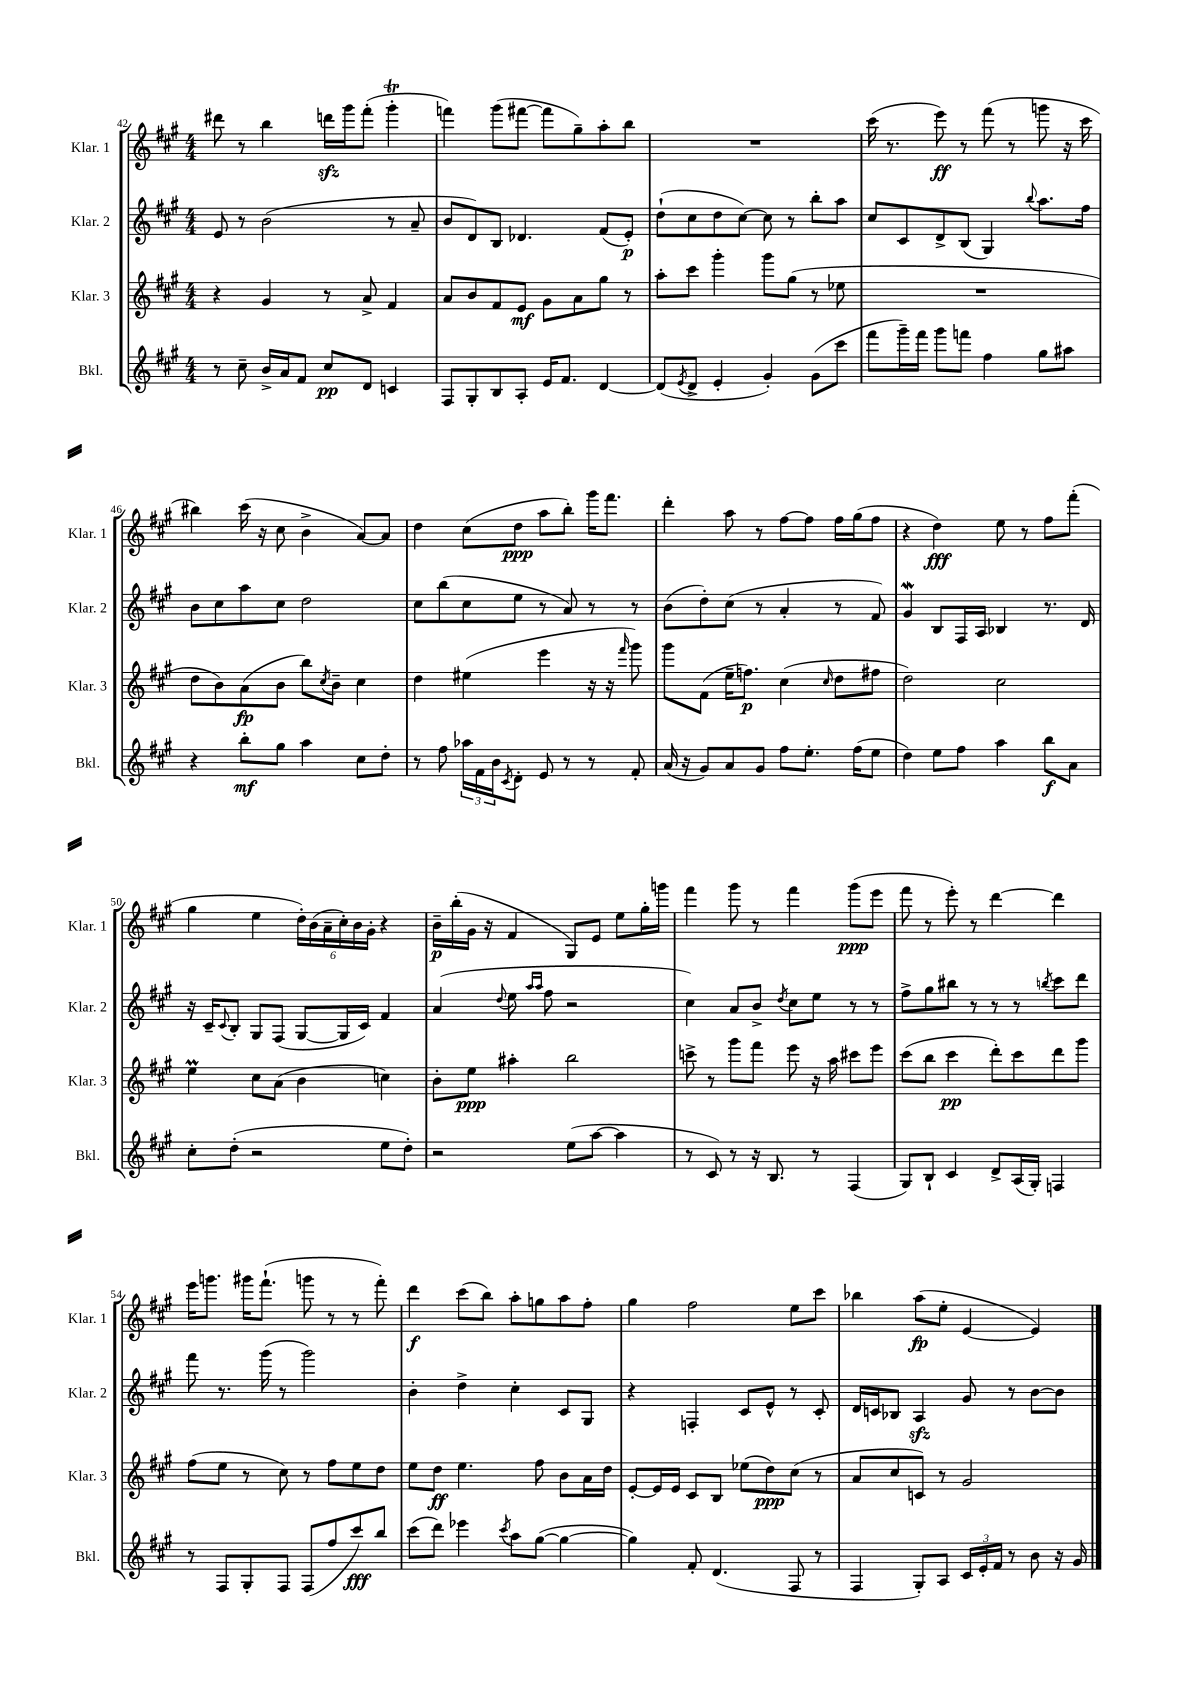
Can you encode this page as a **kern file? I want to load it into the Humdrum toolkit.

**kern	**kern	**kern	**kern
*staff4	*staff3	*staff2	*staff1
*clefG2	*clefG2	*clefG2	*clefG2
*k[f#c#g#]	*k[f#c#g#]	*k[f#c#g#]	*k[f#c#g#]
*M4/4	*M4/4	*M4/4	*M4/4
8r	4r	8e/	8ddd#\
8cc#~\	.	8r	8r
16b^/LL	4g#/	(2b\	4bb\
16a/J	.	.	.
8f#/J	.	.	.
8cc#/L	8r	.	16ddd\LL
.	.	.	16ggg#\J
8d/J	8a^/	.	(8fff#'\J
4c/	4f#/	8r	4ggg#'\
.	.	8a~/	.
=	=	=	=
8F#/L	8a/L	8b/L	4fff\)
8G#'/	8b/	8d/)	.
8B/	8f#/	8B/J	(8ggg#\L
8A'/J	8e/J	4.d-/	[8fff#\J
16e/LK	8g#\L	.	8fff#\]L
8.f#/J	.	.	.
.	8a\	.	8gg#~\)
[4d/	8gg#\J	(8f#/L	8aa'\
.	8r	8e'/J)	8bb\J
=	=	=	=
(8d/]L	8aa'\L	(8dd`\L	1r
8qe/	.	.	.
8d^/J	8ccc#\J	8cc#\	.
4e'/	4ggg#'\	8dd\	.
.	.	[8cc#\J)	.
4g#'/)	8ggg#\L	8cc#\]	.
.	(8gg#\J	8r	.
(8g#\L	8r	8bb'\L	.
8ccc#\J	8ee-\	8aa\J	.
=	=	=	=
8fff#\L	1r	8cc#/L	(16ccc#\
.	.	.	8.r
16ggg#~\L)	.	8c#/	.
16fff#\JJ	.	.	.
8ggg#\L	.	8d^/	8eee\)
8fff\J	.	(8B/J	8r
4ff#\	.	4G#/)	(8fff#\
.	.	.	8r
.	.	8qqbb/	.
8gg#\L	.	8.aa\L	8ggg\
8aa#\J	.	.	16r
.	.	16ff#\Jk	16ccc#\
=	=	=	=
4r	8dd\L	8b\L	4bb#\)
.	8b\)	8cc#\	.
8bb'\L	(8a\	8aa\	(16ccc#\
.	.	.	16r
8gg#\J	8b\J	8cc#\J	8cc#\
4aa\	8bb\L)	2dd\	4b^\
.	8qcc#/	.	.
.	8b~\J	.	.
8cc#\L	4cc#\	.	[8a/L)
8dd'\J	.	.	8a/]J
=	=	=	=
8r	4dd\	8cc#\L	4dd\
8ff#\	.	(8bb\	.
24aa-\LL	(4ee#\	8cc#\	(8cc#\L
24f#\	.	.	.
24b\J	.	.	.
8qc#/	.	.	.
8d'\J	.	8ee\J	8dd\J
8e/	4eee\	8r	8aa\L
8r	.	8a/)	8bb'\J)
8r	16r	8r	16ggg#\LK
.	16r	.	8.fff#\J
.	16qqfff#/	.	.
8f#'/	8ggg#\)	8r	.
=	=	=	=
(16a/	8ggg#\L	(8b\L	4ddd'\
16r	.	.	.
8g#/L)	(8f#\J	8dd'\)	.
8a/	16ee~\LK	(8cc#\J	8aa\
.	8.ff\J)	.	.
8g#/J	.	8r	8r
8ff#\L	(4cc#\	4a'/	[8ff#\L
8.ee'\J	.	.	8ff#\]J
.	16qqcc#/	.	.
.	8dd\L	8r	16ff#\LL
(16ff#\LK	.	.	(16gg#\J
8ee\J	8ff#\J	8f#/)	8ff#\J
=	=	=	=
4dd\)	2dd\)	4g#/	4r
8ee\L	.	8B/L	4dd\)
8ff#\J	.	16F#/L	.
.	.	16A/JJ	.
4aa\	2cc#\	4B-/	8ee\
.	.	.	8r
8bb\L	.	8.r	8ff#\L
8a\J	.	.	(8fff#'\J
.	.	16d/	.
=	=	=	=
8cc#'\L	4ee\	16r	4gg#\
.	.	16c#~/LK	.
.	.	8qqc#/	.
(8dd'\J	.	8B'/J	.
2r	8cc#\L	8G#/L	4ee\
.	(8a\J	(8F#/J	.
.	4b\	[8G#/L	24dd'\LL)
.	.	.	(24b\
.	.	.	24a~\
.	.	16G#/]L	24cc#'\)
.	.	.	24b\
.	.	16c#/JJ)	.
.	.	.	24g#'\JJ
8ee\L	4cc\)	4f#/	4r
8dd'\J)	.	.	.
=	=	=	=
2r	8b'\L	(4a/	16b~\LL
.	.	.	(16bb'\
.	8ee\J	.	16g#\JJ
.	.	.	16r
.	.	8qqdd/	.
.	4aa#'\	8ee\	4f#/
.	.	16qqaa/LL	.
.	.	16qqaa/JJ	.
.	.	8ff#\	.
(8ee\L	2bb\	2r	8G#/L)
[8aa\J	.	.	8e/J
4aa\]	.	.	8ee\L
.	.	.	16gg#'\L
.	.	.	16ggg\JJ
=	=	=	=
8r	8ccc^\	4cc#\)	4fff#\
8c#/)	8r	.	.
8r	8ggg#\L	8a/L	8ggg#\
16r	8fff#\J	8b^/J	8r
8.B/	.	.	.
.	.	8qdd/	.
.	8eee\	8cc#\L	4fff#\
8r	16r	8ee\J	.
.	16aa\	.	.
(4F#/	8ccc#\L	8r	(8ggg#\L
.	8eee\J	8r	8eee\J
=	=	=	=
8G#/L)	(8ccc#\L	8ff#^\L	8fff#\
8B`/J	8bb\J	8gg#\	8r
4c#/	4ccc#\	8bb#\J	8eee'\)
.	.	8r	8r
8d^/L	8ddd'\L)	8r	[4ddd\
(16A/L	8ccc#\	8r	.
16G#'/JJ)	.	.	.
.	.	8qbb/	.
4F/	8ddd\	8ccc#\L	4ddd\]
.	8ggg#\J	8ddd\J	.
=	=	=	=
8r	(8ff#\L	8fff#\	16eee\LK
.	.	.	8.ggg\J
8F#/L	8ee\J	8.r	.
8G#'/	8r	.	16ggg#\LK
.	.	(16ggg#\	(8.fff#`\J
8F#/J	8cc#\)	8r	.
(8F#/L	8r	2ggg#\)	8ggg\
8ff#/	8ff#\L	.	8r
8ccc#/)	8ee\	.	8r
8bb/J	8dd\J	.	8fff#'\)
=	=	=	=
(8ccc#\L	8ee\L	4b'\	4ddd\
8ddd\J)	8dd\J	.	.
4eee-\	4.ee\	4dd^\	(8ccc#\L
.	.	.	8bb\J)
8qccc#/	.	.	.
8aa\L	.	4cc#'\	8aa'\L
([8gg#\J	8ff#\	.	8gg\
4gg#\_	8b\L	8c#/L	8aa\
.	16a\L	8G#/J	8ff#'\J
.	16dd\JJ	.	.
=	=	=	=
4gg#\])	[8e'/L	4r	4gg#\
.	16e/]L	.	.
.	16e/JJ	.	.
8f#'/	8c#/L	4F'/	2ff#\
(4.d/	8B/J	.	.
.	(8ee-\L	8c#/L	.
.	8dd\)	8e^^/J	.
8F#/	(8cc#\J	8r	8ee\L
8r	8r	8c#'/	8ccc#\J
=	=	=	=
4F#/	8a/L	16d/LL	4bb-\
.	.	16c/J	.
.	8cc#/	8B-/J	.
8G#'/L)	8c/J)	4A/	(8aa\L
8A/J	8r	.	8ee'\J
24c#/LL	2g#/	8g#/	[4e/
24e'/	.	.	.
24f#/JJ	.	.	.
8r	.	8r	.
8b\	.	[8b\L	4e/])
16r	.	8b\]J	.
16g#/	.	.	.
==	==	==	==
*-	*-	*-	*-
